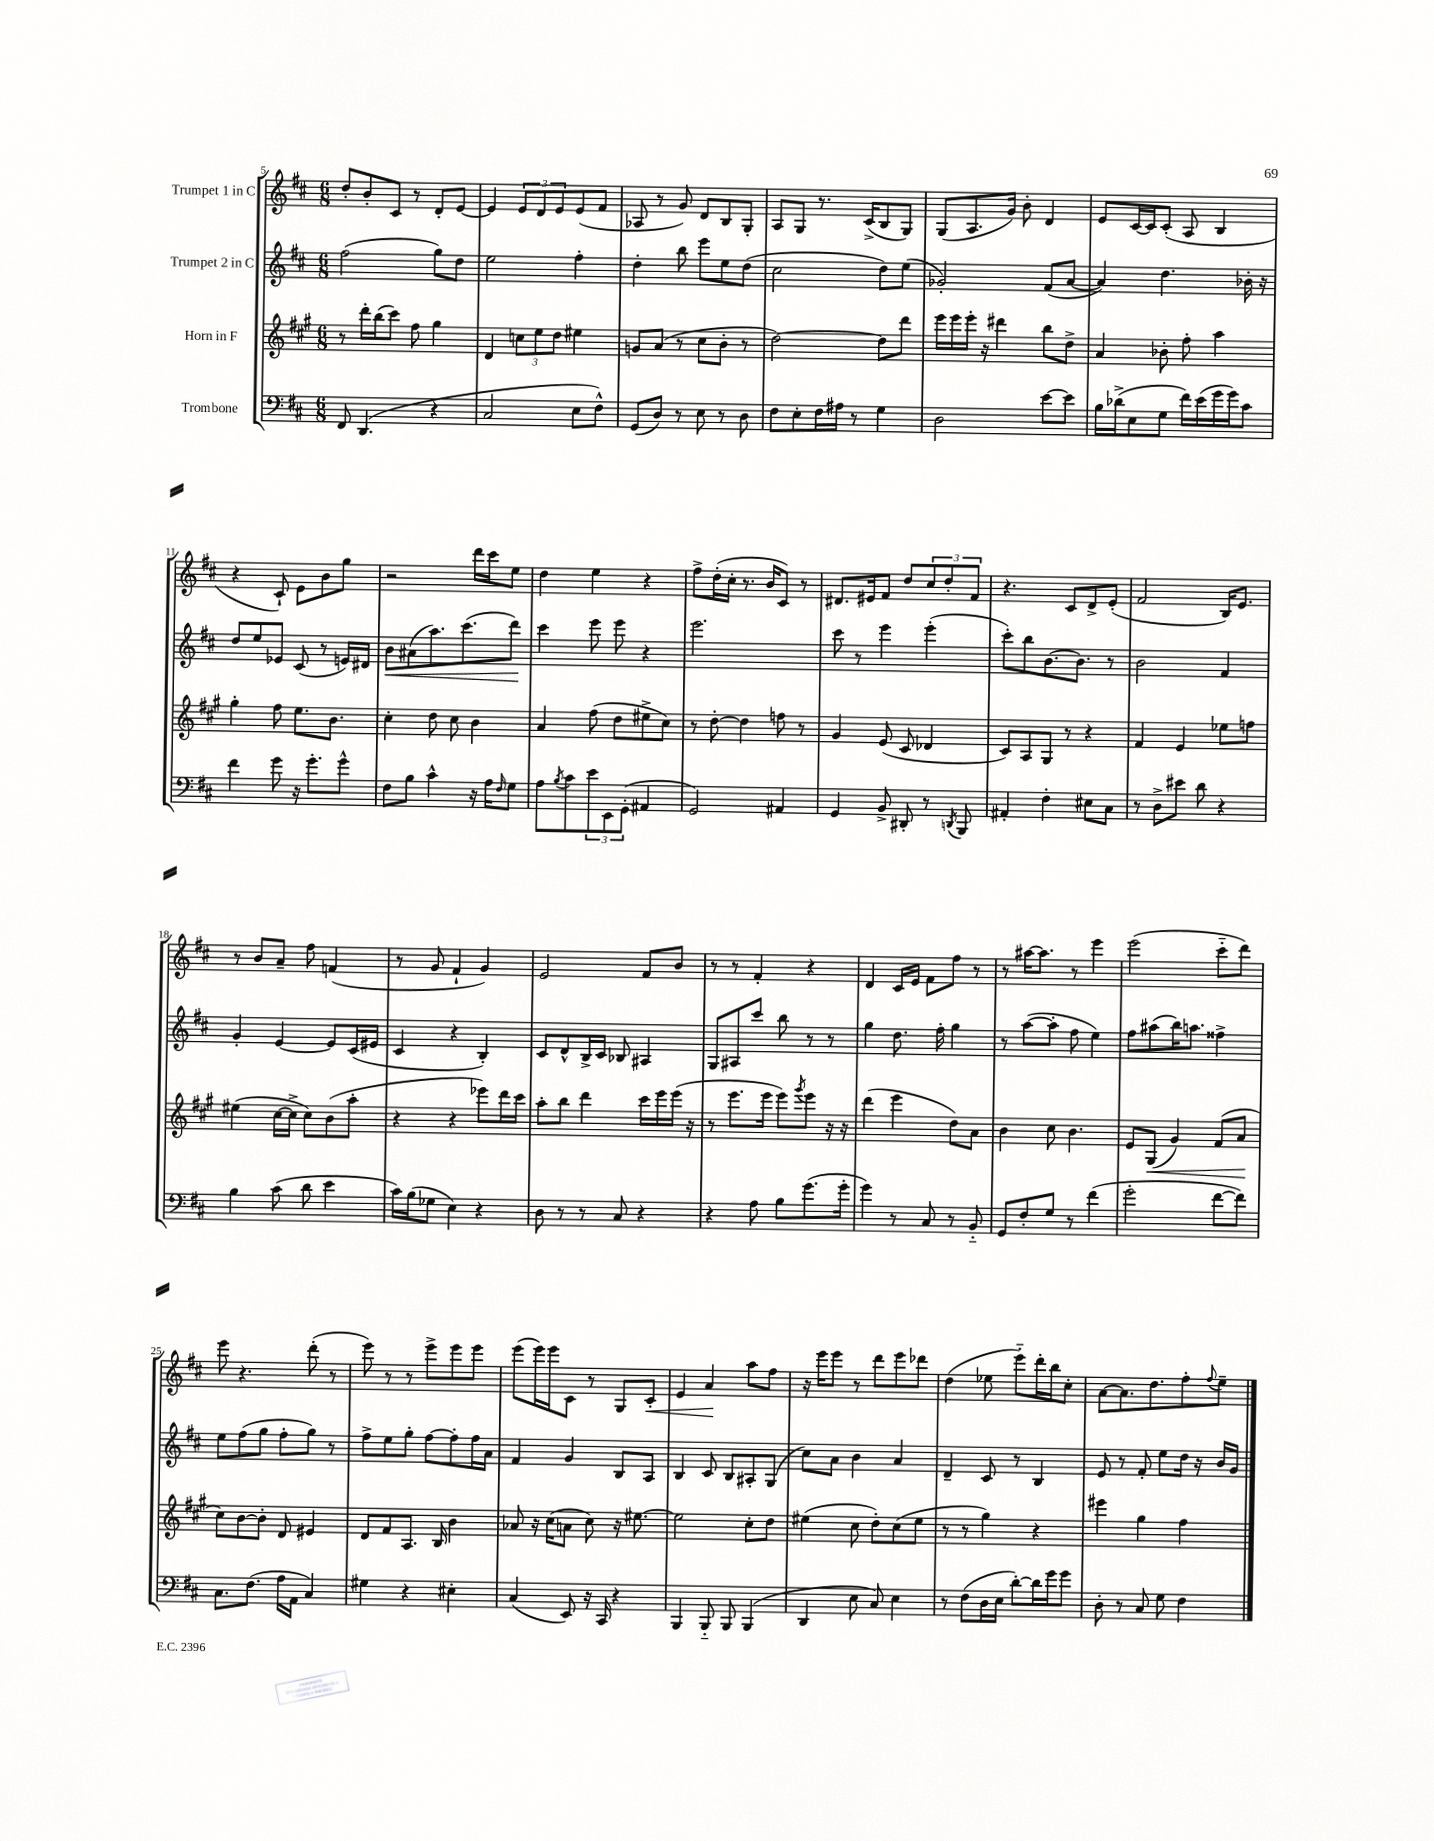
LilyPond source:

<<
\new StaffGroup <<
\new Staff = "s0" \with { instrumentName = "Trumpet 1 in C" } {
    \clef treble \key d \major \numericTimeSignature \time 6/8
    d''8-. b'8-. cis'8 r8 d'8-. e'8~ |
    e'4 \tuplet 3/2 { e'8 d'8 e'8 } e'8( fis'8 |
    aes8 r8 g'8) d'8 b8 g8-. |
    a8 g8 r8. cis'16->( b8 g8) |
    g8( a8. g'16) b'8-. d'4 |
    e'8 cis'16~ cis'16 cis'8-.( a8 b4 |
    r4 cis'8-!) e'8 b'8 g''8 |
    r2 d'''16 cis'''16 e''8 |
    d''4 e''4 r4 |
    fis''8-> d''16-.( cis''16-. r8. b'16 cis'8) r8 |
    dis'8. eis'16 fis'8 d''8 \tuplet 3/2 { cis''8 d''8-. fis'8 } |
    r4. cis'8 d'8-> e'8-.( |
    fis'2 b16) e'8. |
    r8 b'8 a'8-- fis''8 f'4( |
    r8 g'8 fis'4-! g'4) |
    e'2 fis'8 b'8 |
    r8 r8 fis'4-. r4 |
    d'4 cis'16 e'16 fis'8 fis''8 r8 |
    r8 ais''16~ ais''8. r8 e'''4 |
    e'''2( cis'''8-_ d'''8) |
    e'''8 r4. d'''8-.( r8 |
    e'''8) r8 r8 e'''8-> e'''8 e'''8 |
    e'''8( e'''16) e'''16 cis'8 r8 g8 cis'8-.\< |
    e'4 a'4\! a''8 fis''8 |
    r16 e'''16 e'''8 r8 d'''8 e'''8 des'''8 |
    d''4( ees''8 e'''8-_) d'''16-. b''16 cis''8-. |
    a'8~ a'8. d''8. fis''8-. \appoggiatura { fis''8 } e''8-- \bar "|." |
}
\new Staff = "s1" \with { instrumentName = "Trumpet 2 in C" } {
    \clef treble \key d \major \numericTimeSignature \time 6/8
    fis''2( g''8) d''8 |
    e''2 fis''4-. |
    d''4-. b''8 e'''8 e''8 d''8( |
    cis''2 d''8) e''8( |
    ges'2-.) fis'8( a'8~ |
    a'4) d''4. bes'16-. r16 |
    d''8 e''8 ees'8 cis'8( r8 e'16) dis'16 |
    b'8\< ais'8( a''8.) cis'''8.( d'''8\!) |
    cis'''4 e'''8 e'''8 r4 |
    e'''2. |
    cis'''8 r8 e'''4 e'''4-.( |
    cis'''8-.) b''8 b'8.~ b'8. r8 |
    b'2 fis'4 |
    g'4-. e'4~ e'8 cis'16( eis'16 |
    cis'4 r4 b4-.) |
    cis'8 d'8-^ b16-> cis'16 bes8 ais4 |
    g8 ais8 cis'''8 b''8 r8 r8 |
    g''4 d''8. fis''16-. g''4 |
    r8 a''8~( a''8-. fis''8 e''4) |
    fis''8 ais''8( b''16) a''8. fisis''4-> |
    e''8 fis''8( g''8 fis''8-. g''8) r8 |
    fis''8-> e''8 g''8-. fis''8~ fis''8-. fis''16 a'16 |
    fis'4 g'4 b8 a8 |
    b4 cis'8 b8 ais8-. g8( |
    cis''8) a'8 b'4 a'4 |
    d'4-- cis'8 r8 b4 |
    e'8 r8 fis'8-. e''8 d''16 r16 b'16 g'16 \bar "|." |
}
\new Staff = "s2" \with { instrumentName = "Horn in F" } {
    \clef treble \key a \major \numericTimeSignature \time 6/8
    r8 d'''16-. b''16( cis'''8) fis''8 gis''4 |
    d'4 \tuplet 3/2 { c''8 e''8 d''8 } eis''4 |
    g'8 a'8( r8 cis''8 b'8-. r8 |
    d''2~) d''8 d'''8 |
    e'''16 e'''16 e'''16-. r16 dis'''4 b''8 d''8-> |
    a'4 bes'8-. fis''8-. a''4 |
    gis''4-. fis''8 e''8. b'8. |
    cis''4-. d''8 cis''8 b'4 |
    a'4 fis''8( d''8 eis''8-> cis''8) |
    r8 d''8~-. d''4 f''8 r8 |
    gis'4 e'8( cis'8 des'4 |
    cis'8) a8 gis8 r8 r4 |
    fis'4 e'4 ees''8 f''8 |
    eis''4( cis''16~ cis''16-> cis''8) b'8( a''8-. |
    r4 r4 ees'''8) d'''16 cis'''16 |
    a''8-. b''8 d'''4 cis'''16 e'''16 e'''16( r16 |
    r8 e'''8. e'''16 e'''8) \acciaccatura { gis'''8 } e'''8 r16 r16 |
    d'''4( e'''4 d''8) a'8 |
    b'4 cis''8 b'4. |
    e'8 gis8\<( gis'4) fis'8( a'8\! |
    cis''8) b'8~ b'8-. d'8 eis'4 |
    d'8 fis'8 a8. b16 b'4 |
    aes'8 r16 cis''16( a'8 cis''8) r16 eis''8.~ |
    eis''2 cis''8-. d''8 |
    eis''4( cis''8 d''8-.) cis''8( eis''8 |
    r8 r8 gis''4) r4 |
    eis'''4 gis''4 fis''4 \bar "|." |
}
\new Staff = "s3" \with { instrumentName = "Trombone" } {
    \clef bass \key d \major \numericTimeSignature \time 6/8
    fis,8 d,4.( r4 |
    cis2 e8 fis8-^) |
    g,8( d8) r8 e8 r8 d8 |
    fis8 e8-. fis16 ais16 r8 g4 |
    d2 e'8~ e'8 |
    b16 des'16->( e8 g8 fis'16) e'16( g'16 g'16) cis'8 |
    fis'4 g'8 r16 g'8.-. g'8-^ |
    fis8 b8 cis'4-^ r16 a16 \grace { fis16 } g8 |
    a8 \acciaccatura { b8 } cis'8 \tuplet 3/2 { e'8 e,8 g,8-.( } ais,4 |
    g,2) ais,4 |
    g,4 b,8-> dis,8-. r8 \acciaccatura { d,8 } b,,8 |
    ais,4-. fis4-. eis8 cis8 |
    r8 d8-> eis'8 d'8 r4 |
    b4 cis'8( d'8 e'4 |
    cis'16) b16( ges8 e4) r4 |
    d8 r8 r8 cis8 r4 |
    r4 a8 b8 g'8.( g'16-. |
    g'4) r8 cis8 r8 b,8-_ |
    g,8 fis8-. g8 r8 fis'4( |
    g'2-. fis'8~ fis'8) |
    cis8. fis8.( a16 a,16 cis4) |
    gis4 r4 eis4-. |
    cis4( e,8) r16 cis,16 r4 |
    b,,4 b,,8-_ b,,8 b,,4( |
    d,4 e8 cis8) e4 |
    r8 fis8( d16 e16 d'8~-.) d'16 g'16 g'8 |
    d8-. r8 cis8 g8 fis4 \bar "|." |
}
>>
>>
\layout { \context { \Score currentBarNumber = #5 } }
